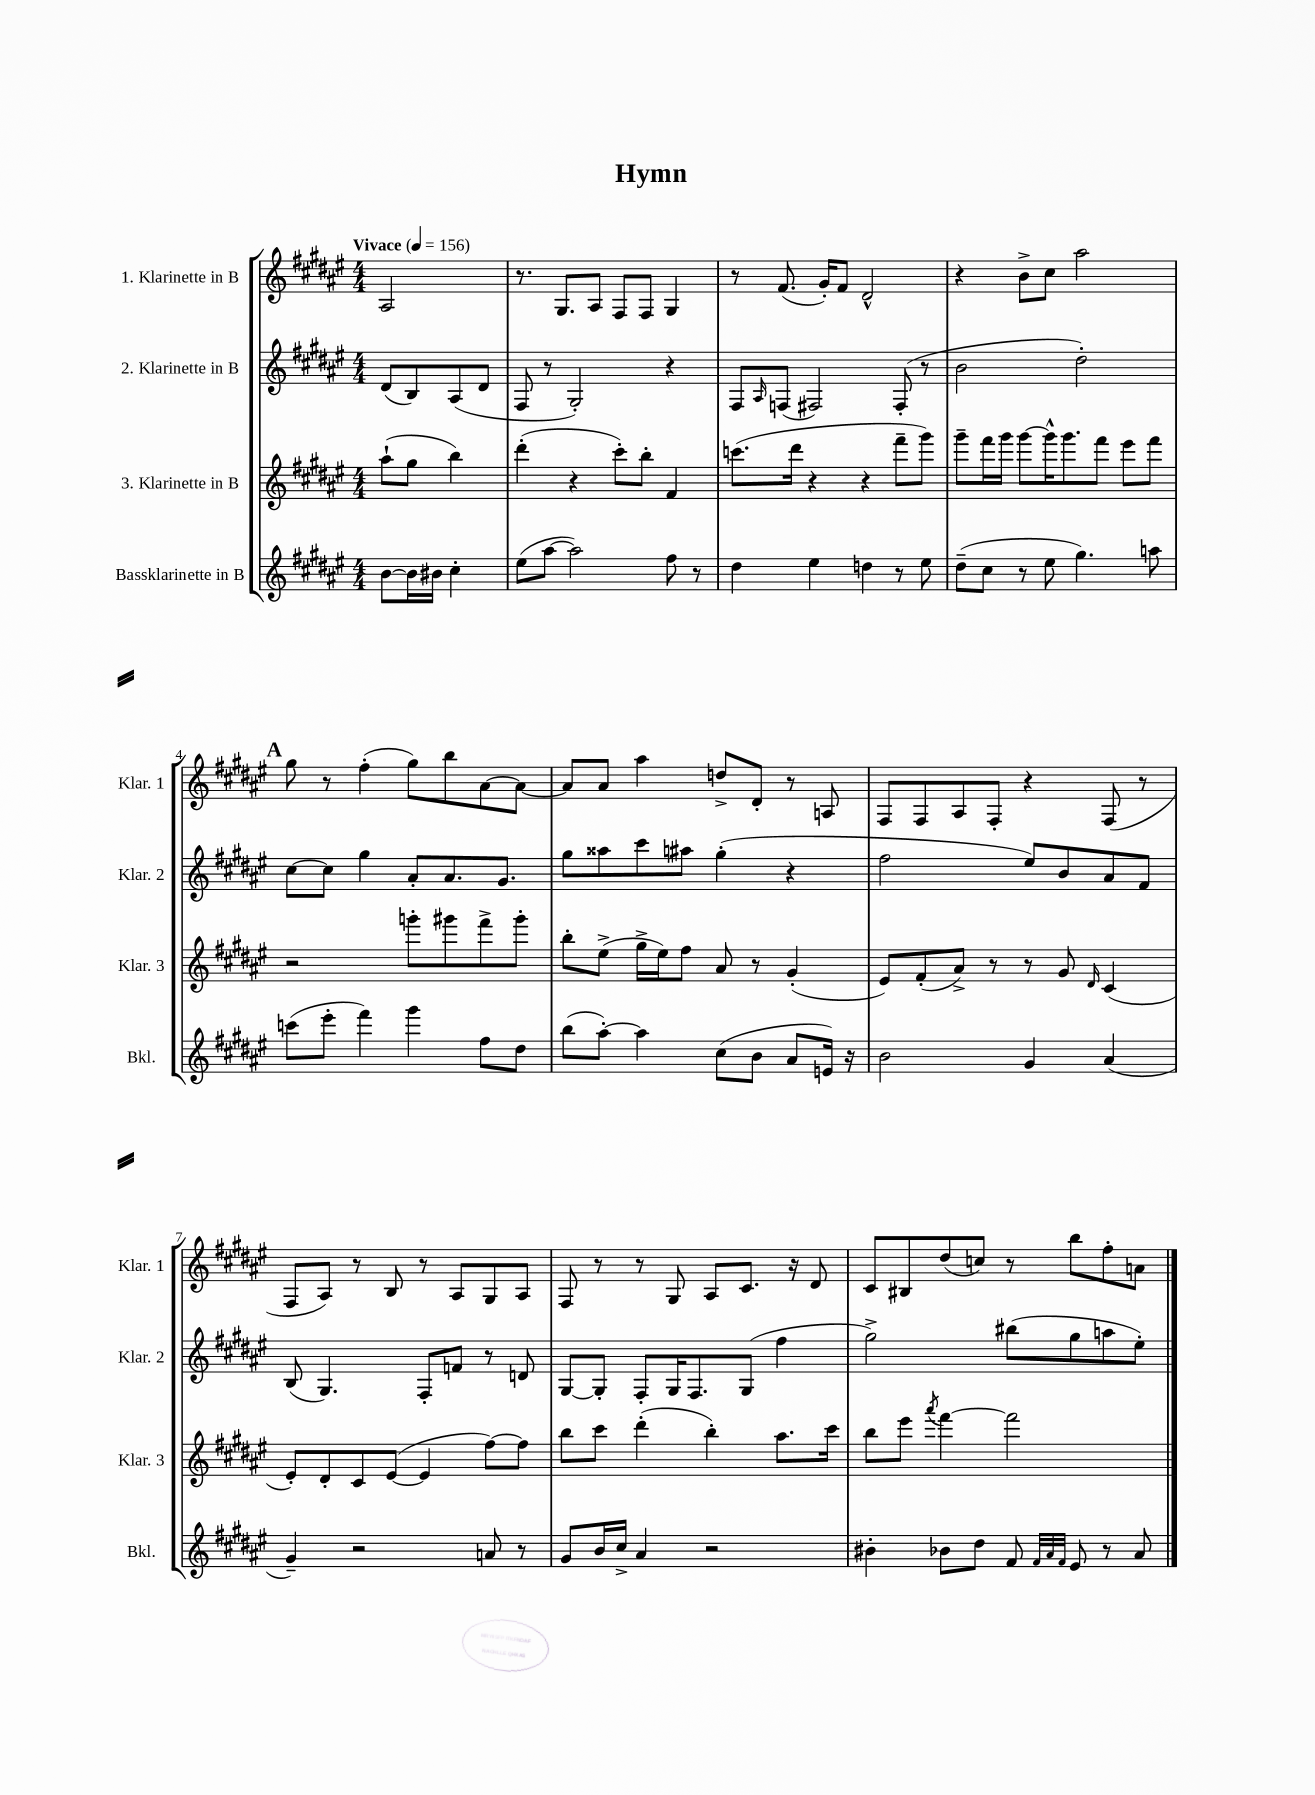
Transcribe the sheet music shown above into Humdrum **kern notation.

**kern	**kern	**kern	**kern
*staff4	*staff3	*staff2	*staff1
*clefG2	*clefG2	*clefG2	*clefG2
*k[f#c#g#d#a#e#]	*k[f#c#g#d#a#e#]	*k[f#c#g#d#a#e#]	*k[f#c#g#d#a#e#]
*M4/4	*M4/4	*M4/4	*M4/4
*MM156	*MM156	*MM156	*MM156
[8b\L	(8aa#`\L	(8d#/L	2A#/
16b\]L	8gg#\J	8B/)	.
16b#\JJ	.	.	.
4cc#'\	4bb\)	(8A#/	.
.	.	8d#/J	.
=	=	=	=
(8ee#\L	(4ddd#'\	8F#/	8.r
[8aa#\J	.	8r	.
.	.	.	8.G#/L
2aa#\])	4r	2G#'/)	.
.	.	.	8A#/J
.	8ccc#'\L)	.	8F#/L
.	8bb'\J	.	8F#/J
8ff#\	4f#/	4r	4G#/
8r	.	.	.
=	=	=	=
4dd#\	(8.ccc\L	8F#/L	8r
.	.	16qqA#/	.
.	.	(8F/J	(8.f#/
.	16ddd#\Jk	.	.
4ee#\	4r	2F#/)	.
.	.	.	16g#'/LK)
.	.	.	8f#/J
4dd\	4r	.	2d#^^/
8r	8fff#~\L	(8F#'/	.
8ee#\	8ggg#\J)	8r	.
=	=	=	=
(8dd#~\L	8ggg#~\L	2b\	4r
8cc#\J	16fff#\L	.	.
.	16ggg#\JJ	.	.
8r	[8ggg#\L	.	8b^\L
8ee#\	16ggg#^^\]K	.	8cc#\J
.	8.ggg#\	.	.
4.gg#\)	.	2dd#'\)	2aa#\
.	8fff#\J	.	.
.	8eee#\L	.	.
8aa\	8fff#\J	.	.
=	=	=	=
(8ccc\L	2r	[8cc#\L	8gg#\
8eee#'\J	.	8cc#\]J	8r
4fff#\)	.	4gg#\	(4ff#'\
4ggg#\	8ggg'\L	8a#'/L	8gg#\L)
.	8ggg#\	8.a#/	8bb\
8ff#\L	8fff#^\	.	[8a#\
.	.	8.g#/J	.
8dd#\J	8ggg#'\J	.	8a#\_J
=	=	=	=
(8bb\L	8bb'\L	8gg#\L	8a#/]L
[8aa#'\J)	(8ee#^\J	8aa##\	8a#/J
4aa#\]	16gg#^\LL	8ccc#\	4aa#\
.	16ee#\J)	.	.
.	8ff#\J	8aa#\J	.
(8cc#\L	8a#/	(4gg#'\	8dd^/L
8b\J	8r	.	8d#'/J
8a#/L	(4g#'/	4r	8r
16e/Jk)	.	.	8A/
16r	.	.	.
=	=	=	=
2b\	8e#/L)	2ff#\	8F#/L
.	(8f#'/	.	8F#/
.	8a#^/J)	.	8A#/
.	8r	.	8F#'/J
4g#/	8r	8ee#/L)	4r
.	8g#/	8b/	.
.	16qqd#/	.	.
(4a#/	(4c#/	8a#/	(8F#/
.	.	8f#/J	8r
=	=	=	=
4g#~/)	8e#'/L)	(8B/	8F#/L
.	8d#'/	4.G#/)	8A#/J)
2r	8c#/	.	8r
.	([8e#/J	.	8B/
.	4e#/]	8F#'/L	8r
.	.	8f/J	8A#/L
8a/	[8ff#\L)	8r	8G#/
8r	8ff#\]J	8d/	8A#/J
=	=	=	=
8g#/L	8bb\L	[8G#/L	8F#/
16b/L	8ccc#\J	8G#'/]J	8r
16cc#^/JJ	.	.	.
4a#/	(4ddd#'\	8F#'/L	8r
.	.	16G#/K	8G#/
.	.	8.F#/	.
2r	4bb'\)	.	8A#/L
.	.	(8G#/J	8.c#/J
.	8.aa#\L	4ff#\	.
.	.	.	16r
.	.	.	8d#/
.	16ccc#\Jk	.	.
=	=	=	=
4b#'\	8bb\L	2gg#^\)	8c#/L
.	8eee#\J	.	8B#/
.	8qaaa#/	.	.
8b-\L	[4fff#\	.	(8dd#/
8dd#\J	.	.	8cc/J)
8f#/	2fff#\]	(8bb#\L	8r
32qqf#/LLL	.	.	.
32qqa#/	.	.	.
32qqf#/JJJ	.	.	.
8e#/	.	8gg#\	8bb\L
8r	.	8aa\	8ff#'\
8a#/	.	8ee#'\J)	8a\J
==	==	==	==
*-	*-	*-	*-
